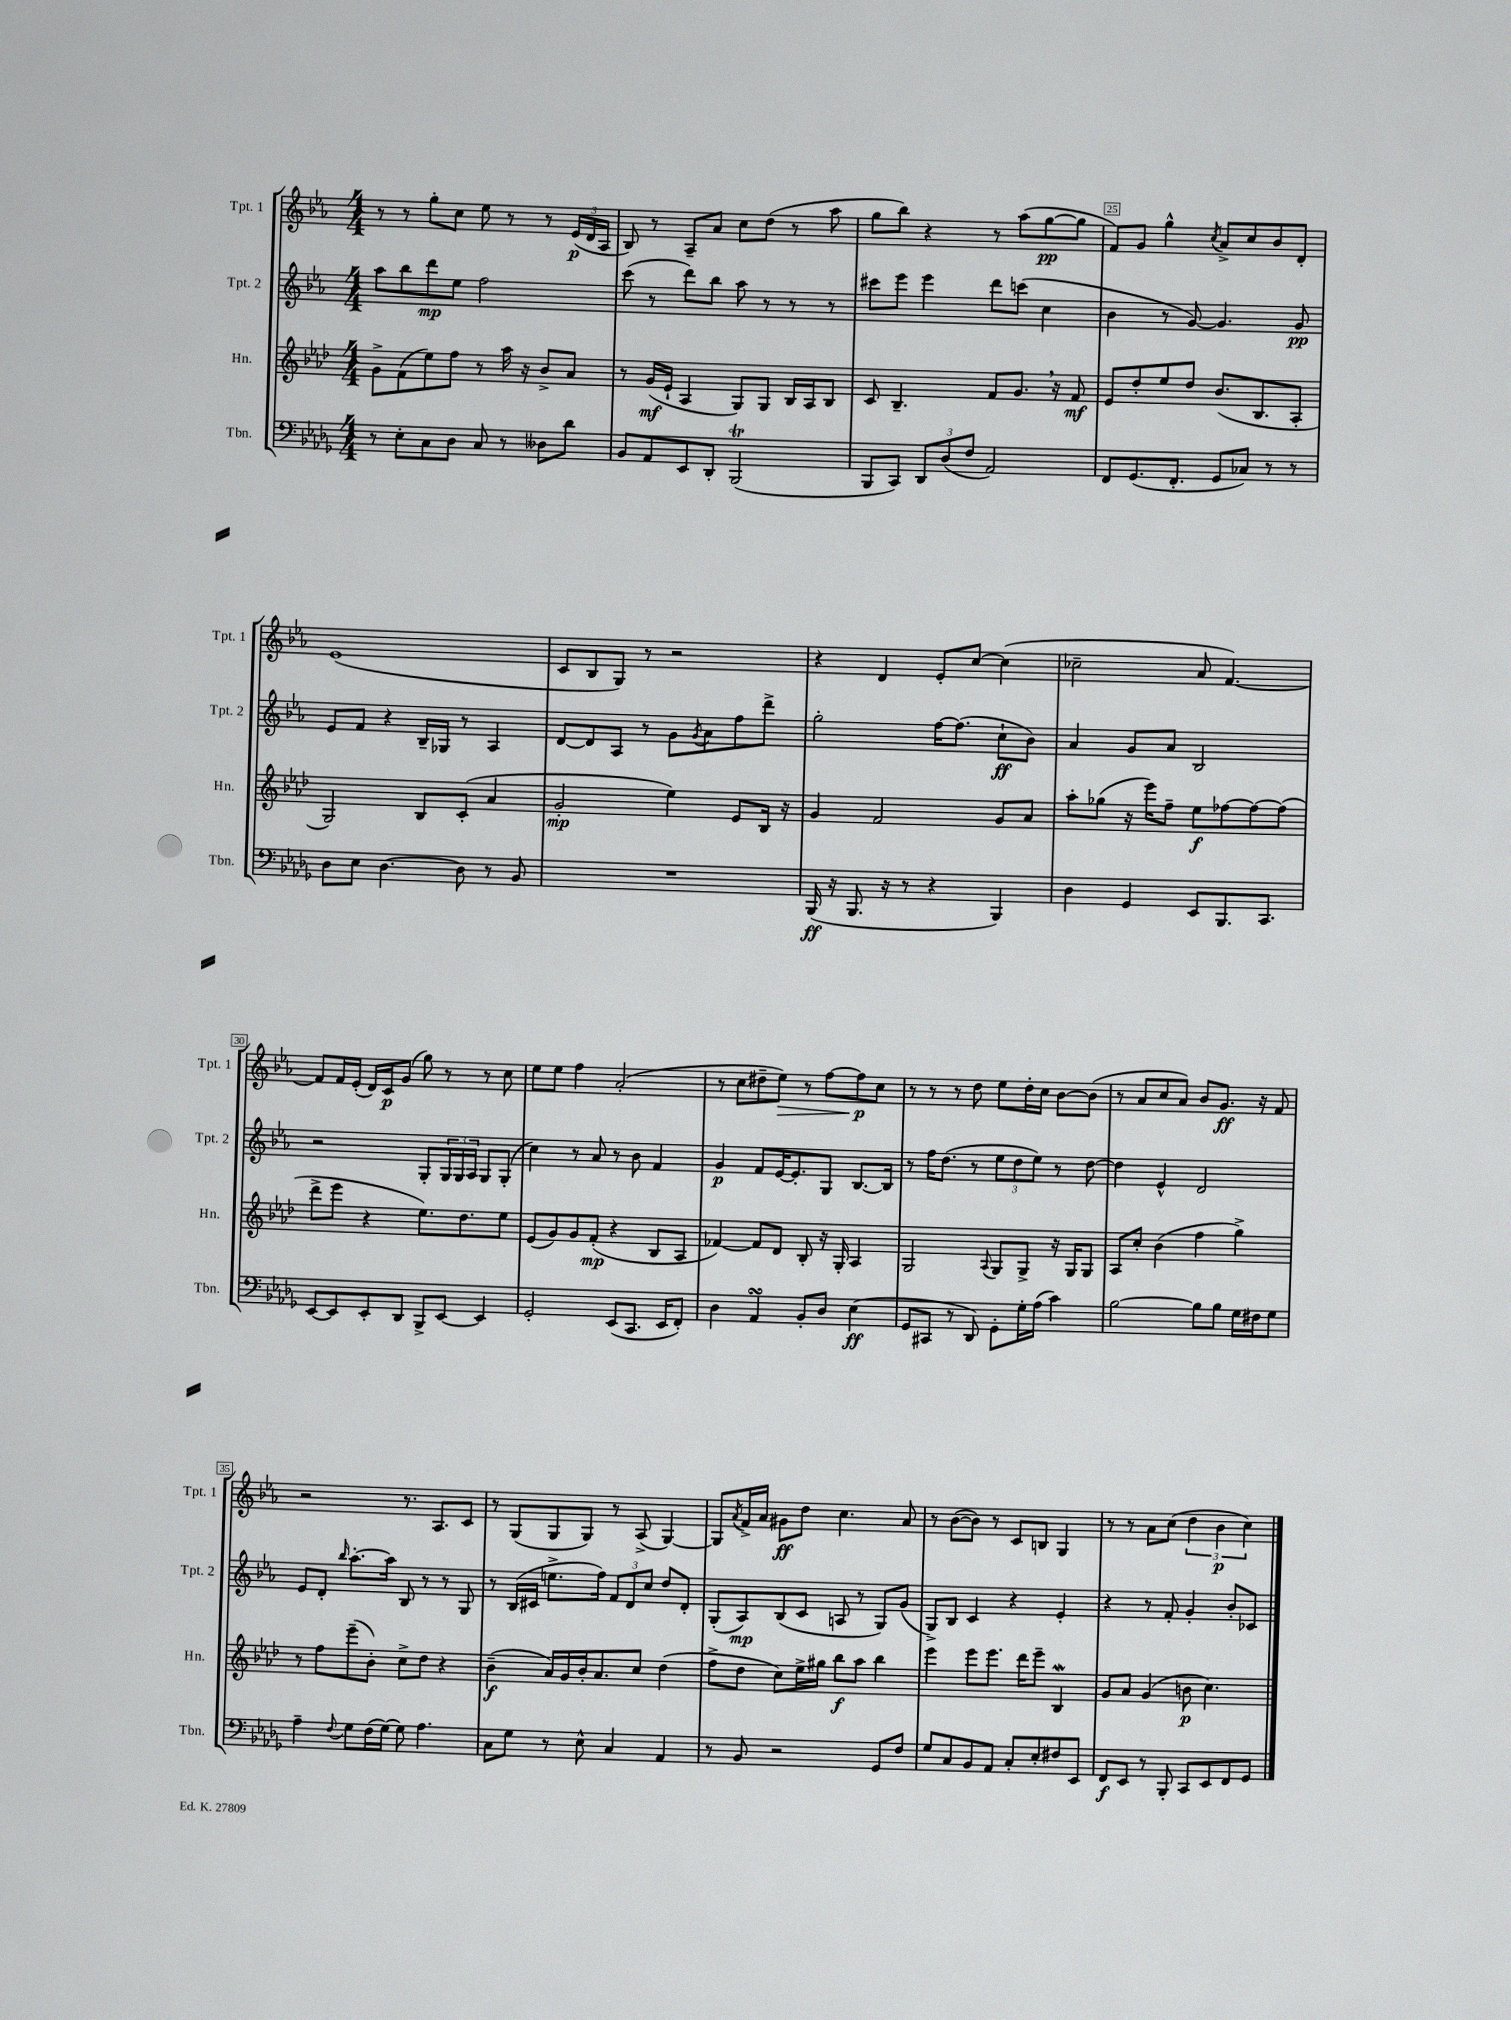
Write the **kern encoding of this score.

**kern	**kern	**kern	**kern
*staff4	*staff3	*staff2	*staff1
*clefF4	*clefG2	*clefG2	*clefG2
*k[b-e-a-d-g-]	*k[b-e-a-d-]	*k[b-e-a-]	*k[b-e-a-]
*M4/4	*M4/4	*M4/4	*M4/4
8r	8g^\L	8aa-\L	8r
8E-'\L	(8f\	8bb-\	8r
8C\	8ee-\)	8ddd\	8gg'\L
8D-\J	8ff\J	8ee-\J	8cc\J
8C/	8r	2ff\	8ee-\
8r	16aa-\	.	8r
.	16r	.	.
8D--\L	8b-^/L	.	8r
8d-\J	8a-/J	.	(24e-/LL
.	.	.	24d/
.	.	.	24A-/JJ
=	=	=	=
8BB-/L	8r	(8ccc\	8B-/)
8AA-/	(16g/LL	8r	8r
.	16e-`/JJ	.	.
8EE-/	4A-/	8ddd\L)	8A-~/L
8DD-'/J	.	8bb-\J	8a-/J
(2BBB-/	8G/L)	8aa-\	8cc\L
.	8G/J	8r	(8dd\J
.	16B-/LL	8r	8r
.	16A-/J	.	.
.	8B-/J	8r	8aa-\
=	=	=	=
8BBB-/L	8c/	8ccc#\L	8gg\L
8CC/J)	4.B-~/	8eee-\J	8bb-\J)
12DD-/L	.	4eee-\	4r
(12D-/	.	.	.
12F/J	.	.	.
2AA-/)	8f/L	8ddd\L	8r
.	8.g/J	(8ccc\J	(8aa-\L
.	.	4cc\	[8gg\
.	16r	.	.
.	8f/	.	8gg\]J
=	=	=	=
8FF/L	8e-/L	4b-\	8f/L)
(8.GG-/	8dd-'/	.	8g/J
.	8ee-/	8r	4gg^^\
8.FF'/J	.	.	.
.	8dd-/J	[8g/)	.
.	.	.	8qcc/
8GG-/L	(8.b-/L	4.g/]	8a-^/L
8C-/J)	.	.	8cc/
.	8.B-/	.	.
8r	.	.	8b-/
8r	8A-'/J	8g/	8d'/J
=	=	=	=
8D-\L	2G/)	8e-/L	(1e-
8E-\J	.	8f/J	.
[4.D-\	.	4r	.
.	8B-/L	16B-~/LL	.
.	.	16G-/JJ	.
8D-\]	(8c'/J	8r	.
8r	4a-/	4A-/	.
8BB-/	.	.	.
=	=	=	=
1r	2g'/	[8d/L	8c/L
.	.	8d/]	8B-/
.	.	8A-/J	8G/J)
.	.	8r	8r
.	4ee-\)	8g\L	2r
.	.	8qg/	.
.	.	8a-\	.
.	8e-/L	8ff\	.
.	16B-/Jk	8ddd^\J	.
.	16r	.	.
=	=	=	=
(16BBB-/	4g/	2gg'\	4r
16r	.	.	.
8.BBB-/	.	.	.
.	2f/	.	4d/
16r	.	.	.
8r	.	.	.
4r	.	[16ff\LK	8e-'/L
.	.	(8.ff\]J	.
.	.	.	[8cc/J
4BBB-/)	8g/L	8cc`\L	(4cc\]
.	8a-/J	8b-\J)	.
=	=	=	=
4D-\	8aa-'\L	4a-/	2cc-~\
.	(8gg-\J	.	.
4GG-/	16r	8g/L	.
.	16eee-\LK)	.	.
.	8ff~\J	8a-/J	.
8EE-/L	8ee-\L	2B-/	8a-/
8.BBB-/	[8ff-\	.	[4.f/)
.	8ff-\_	.	.
8.CC/J	.	.	.
.	(8ff-\]J	.	.
=	=	=	=
[8EE-/L	8ddd-^\L	2r	8f/]L
8EE-/]	8eee-\J	.	16f/L
.	.	.	(16e-'/JJ
8EE-'/	4r	.	16d/LL)
.	.	.	16c/J
8DD-/J	.	.	(8g/J
8BBB-^/L	8.ee-\L)	8G'/L	8gg\)
[8EE-/J	.	24G/L	8r
.	.	24G/	.
.	8.dd-\	.	.
.	.	24A-/JJ	.
4EE-/]	.	8G/L	8r
.	8ee-\J	(8G'/J	8cc\
=	=	=	=
2GG-'/	(8e-/L	4cc\)	8ee-\L
.	8g/)	.	8ee-\J
.	8g/	8r	4ff\
.	(8f'/J	8a-/	.
(8EE-/L	4r	8r	(2a-'/
8.CC/J	.	8b-\	.
.	8B-/L	4f/	.
16EE-/LK	.	.	.
8FF'/J)	8A-/J	.	.
=	=	=	=
4D-\	[4f-/)	4g/	8r
.	.	.	8cc\L
4AA-/	8f-/]L	8f/L	8dd#~\
.	8d-/J	[16e-/K	8ee-\J)
.	.	8.e-'/]	.
8BB-'/L	8B-'/	.	8r
8D-/J	16r	8G/J	[8ff\L
.	16G'/	.	.
(4E-\	4A-/	[8.B-/L	8ff\]
.	.	.	8cc\J
.	.	16B-/]Jk	.
=	=	=	=
8GG-/L	2G/	8r	8r
8CC#/J	.	16ff\LK	8r
.	.	(8.dd\J	.
8r	.	.	8r
8DD-/)	.	8r	8dd\
.	8qqA-/	.	.
8GG-'\L	8G/L	12ee-\L	8ee-\L
.	.	12dd\	.
16G-'\L	8G^/J	.	16dd'\L
.	.	12ee-\J)	.
(16A-\JJ	.	.	16cc\JJ
4c\)	16r	8r	[8b-\L
.	16G/LK	.	.
.	8G/J	[8dd\	(8b-\]J
=	=	=	=
[2B-\	8A-/L	4dd\]	8r
.	8cc'/J	.	8a-/L
.	(4b-\	4e-^^/	8cc/
.	.	.	8a-/J)
8B-\]L	4ff\	2d/	8b-/L
8B-\J	.	.	8.g/J
16G-\LL	4gg^\)	.	.
16F#\J	.	.	16r
8G-\J	.	.	8f/
=	=	=	=
4A-~\	8r	8e-/L	2r
.	8ff\L	8d'/J	.
8qqF/	.	16qqbb-/	.
8G-\L	(8eee-~\	[8.aa-'\L	.
(16F\L	8b-'\J)	.	.
[16G-\JJ)	.	16aa-\]Jk	.
8G-\]	8cc^\L	8B-/	8.r
4.A-\	8dd-\J	8r	.
.	.	.	8.A-/L
.	4r	8r	.
.	.	8G/	8c/J
=	=	=	=
8C\L	(4b-~\	8r	8r
8G-\J	.	(16B-/LL	(8G/L
.	.	16c#/JJ	.
8r	16a-/LL)	8.ee^\L	8G/
.	16g/	.	.
8E-^^\	16b-'/J	.	8G/J)
.	8.a-/	16ff\Jk)	.
4C/	.	12f/L	8r
.	.	12d/	.
.	8cc/J	.	(8A-^/
.	.	12cc/J	.
4AA-/	(4dd-\	8dd/L	[4G/)
.	.	8d'/J	.
=	=	=	=
8r	8ff^\L	(8G'/L	8G/]L
.	.	.	8qa-/
8BB-/	8dd-\J	8A-/)	16f^/L
.	.	.	16a-/JJ
2r	8cc\L)	(8B-/	8g#\L
.	16ee-^\L	8c/J	8dd\J
.	16gg#\JJ	.	.
.	8bb-\L	8A/	4.cc\
.	8aa-\J	8r	.
8GG-/L	4bb-\	8G/L)	.
8F/J	.	(8g/J	8a-/
=	=	=	=
8G-/L	4eee-\	8G^/L)	8r
8C/	.	8B-/J	([8b-\L
8BB-/	8eee-\L	4c/	8b-\]J)
8AA-/J	8.eee-\J	.	8r
8C'/L	.	4r	8c/L
.	16ddd-\LK	.	.
8E-'/	8eee-~\J	.	8B/J
8F#/	4B-/	4e-'/	4G/
8EE-/J	.	.	.
=	=	=	=
8FF/L	8g/L	4r	8r
8EE-/J	8a-/J	.	8r
8r	(4g/	8r	8a-\L
8BBB-'/	.	8f'/	(8cc\J
8CC/L	8b\	4g'/	6dd\
8EE-/	4.cc\)	.	.
.	.	.	6b-\
8FF/	.	8b-'/L	.
.	.	.	6cc\)
8GG-/J	.	8c-/J	.
==	==	==	==
*-	*-	*-	*-
